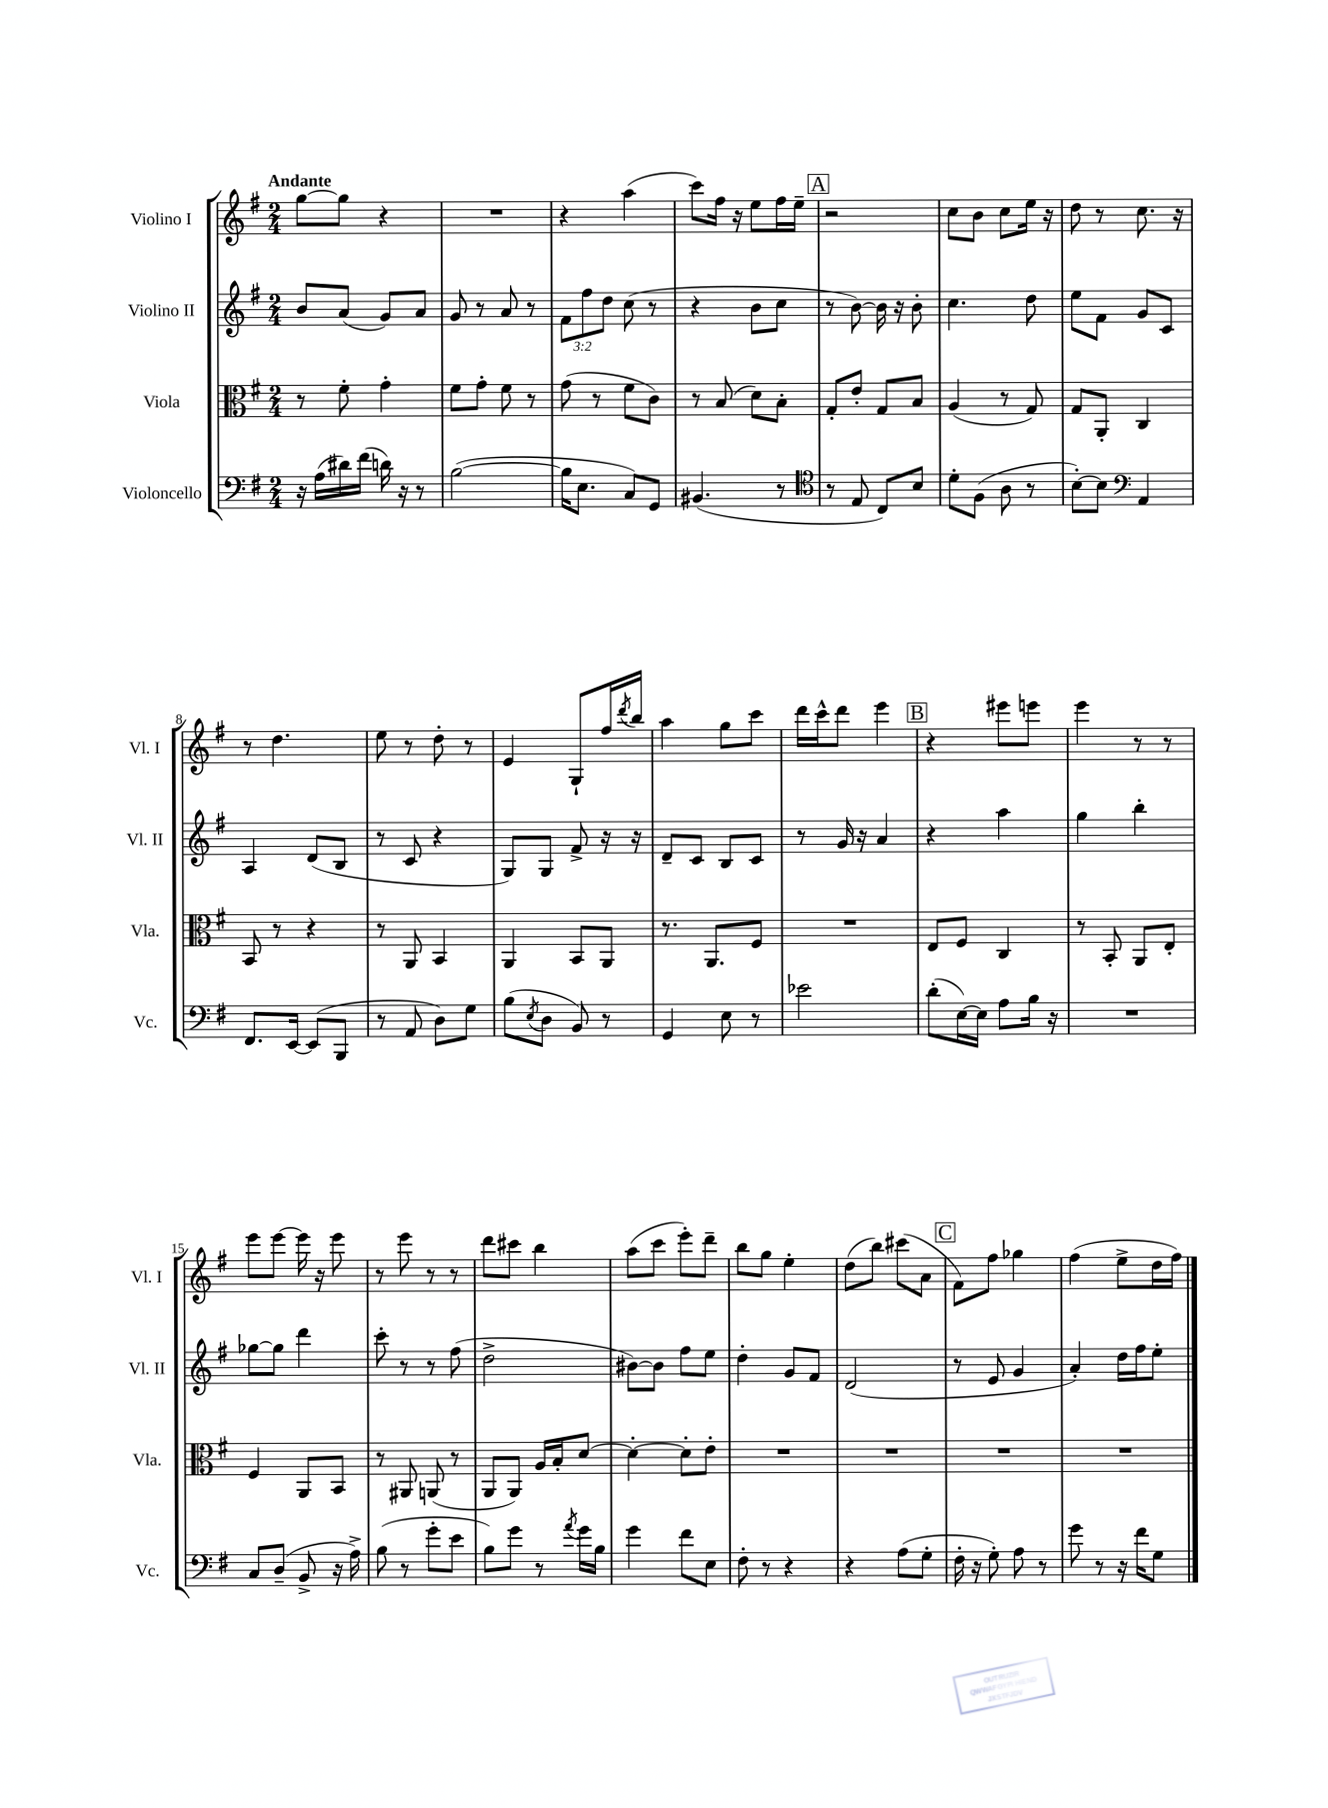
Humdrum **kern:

**kern	**kern	**kern	**kern
*staff4	*staff3	*staff2	*staff1
*clefF4	*clefC3	*clefG2	*clefG2
*k[f#]	*k[f#]	*k[f#]	*k[f#]
*M2/4	*M2/4	*M2/4	*M2/4
16r	8r	8b/L	[8gg\L
(16A\LL	.	.	.
16d#\)	8f#'\	(8a/J	8gg\]J
(16f#\JJ	.	.	.
16d\)	4g'\	8g/L)	4r
16r	.	.	.
8r	.	8a/J	.
=	=	=	=
([2B\	8f#\L	8g/	2r
.	8g'\J	8r	.
.	8f#\	8a/	.
.	8r	8r	.
=	=	=	=
16B\]LK	(8g\	12f#\L	4r
8.E\J	.	.	.
.	.	12ff#\	.
.	8r	.	.
.	.	12dd\J	.
8C/L)	8f#\L	(8cc\	(4aa\
8GG/J	8c\J)	8r	.
=	=	=	=
(4.BB#/	8r	4r	8ccc\L)
.	(8B/	.	16ff#\Jk
.	.	.	16r
.	8d\L)	8b\L	8ee\L
8r	8B'\J	8cc\J	16ff#\L
.	.	.	16ee~\JJ
=	=	=	=
*clefC4	*	*	*
8r	8G'/L	8r	2r
8E/	8e'/J	[8b\)	.
8C/L)	8G/L	16b\]	.
.	.	16r	.
8B/J	8B/J	8b'\	.
=	=	=	=
8d'\L	(4A/	4.cc\	8cc\L
(8F#\J	.	.	8b\J
8A\	8r	.	8cc\L
8r	8G/)	8dd\	16ee\Jk
.	.	.	16r
=	=	=	=
[8B'\L)	8G/L	8ee\L	8dd\
8B\]J	8AA'/J	8f#\J	8r
*clefF4	*	*	*
4AA/	4C/	8g/L	8.cc\
.	.	8c/J	.
.	.	.	16r
=	=	=	=
8.FF#/L	8BB/	4A/	8r
.	8r	.	4.dd\
[16EE/Jk	.	.	.
(8EE/]L	4r	(8d/L	.
8BBB/J	.	8B/J	.
=	=	=	=
8r	8r	8r	8ee\
8AA/	8AA/	8c/	8r
8D\L)	4BB/	4r	8dd'\
8G\J	.	.	8r
=	=	=	=
(8B\L	4AA/	8G/L)	4e/
8qE/	.	.	.
8D\J	.	8G/J	.
8BB/)	8BB/L	8f#^/	8G`/L
8r	8AA/J	16r	16ff#/L
.	.	.	8qddd/
.	.	16r	16bb/JJ
=	=	=	=
4GG/	8.r	8d~/L	4aa\
.	.	8c/J	.
.	8.AA/L	.	.
8E\	.	8B/L	8gg\L
8r	8F#/J	8c/J	8ccc\J
=	=	=	=
2e-\	2r	8r	16ddd\LL
.	.	.	16ccc^^\J
.	.	16g/	8ddd\J
.	.	16r	.
.	.	4a/	4eee\
=	=	=	=
(8d'\L	8E/L	4r	4r
[16E\L)	8F#/J	.	.
16E\]JJ	.	.	.
8A\L	4C/	4aa\	8eee#\L
16B\Jk	.	.	8eee\J
16r	.	.	.
=	=	=	=
2r	8r	4gg\	4eee\
.	8BB'/	.	.
.	8AA/L	4bb'\	8r
.	8E'/J	.	8r
=	=	=	=
8C/L	4F#/	[8gg-\L	8eee\L
(8D~/J	.	8gg-\]J	[8eee\J
8BB^/	8AA/L	4ddd\	16eee\]
.	.	.	16r
16r	8BB/J	.	8eee\
16A^\)	.	.	.
=	=	=	=
(8B\	8r	8ccc'\	8r
8r	8AA#/	8r	8eee\
8g'\L	(8AA/	8r	8r
8e\J	8r	(8ff#\	8r
=	=	=	=
8B\L)	8AA/L	2dd^\	8ddd\L
8g\J	8AA/J)	.	8ccc#\J
8r	16A/LL	.	4bb\
.	16B'/J	.	.
8qa/	.	.	.
16g\LL	[8d/J	.	.
16B\JJ	.	.	.
=	=	=	=
4g\	4d'\_	[8b#\L)	(8aa\L
.	.	8b#\]J	8ccc\J
8f#\L	8d'\]L	8ff#\L	8eee'\L)
8E\J	8e'\J	8ee\J	8ddd~\J
=	=	=	=
8F#'\	2r	4dd'\	8bb\L
8r	.	.	8gg\J
4r	.	8g/L	4ee'\
.	.	8f#/J	.
=	=	=	=
4r	2r	(2d/	(8dd\L
.	.	.	8bb\J)
(8A\L	.	.	(8ccc#\L
8G'\J	.	.	8a\J
=	=	=	=
16F#'\	2r	8r	8f#\L)
16r	.	.	.
8G'\)	.	8e/	8ff#\J
8A\	.	4g/	4gg-\
8r	.	.	.
=	=	=	=
8g\	2r	4a'/)	(4ff#\
8r	.	.	.
16r	.	16dd\LL	8ee^\L
16f#\LK	.	16ff#\J	.
8G\J	.	8ee'\J	16dd\L
.	.	.	16ff#\JJ)
==	==	==	==
*-	*-	*-	*-
